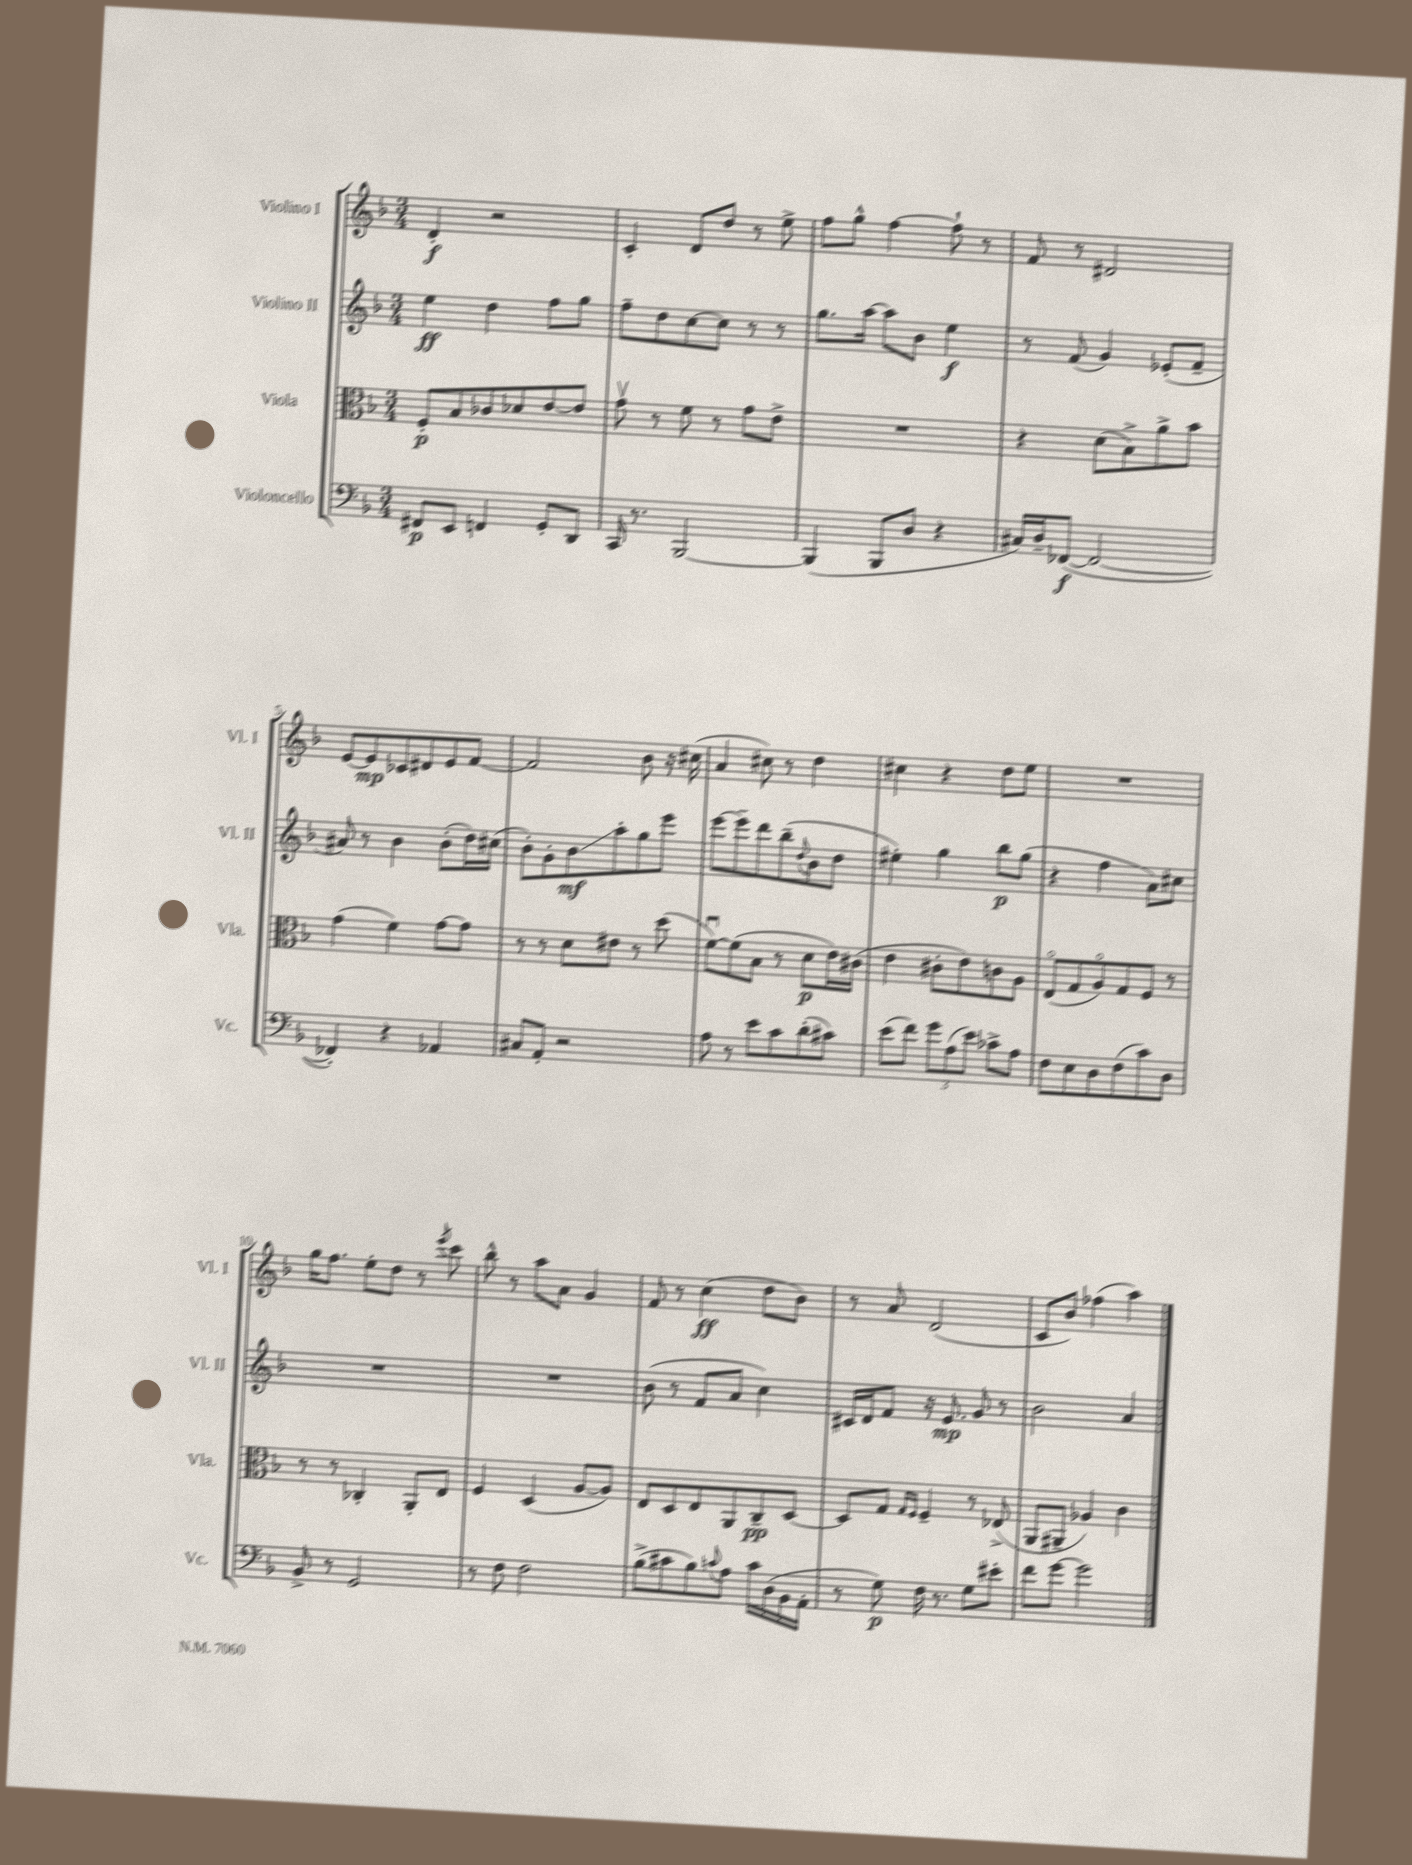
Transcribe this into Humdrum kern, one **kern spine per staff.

**kern	**kern	**kern	**kern
*staff4	*staff3	*staff2	*staff1
*clefF4	*clefC3	*clefG2	*clefG2
*k[b-]	*k[b-]	*k[b-]	*k[b-]
*M3/4	*M3/4	*M3/4	*M3/4
8FF#	8F'	4ee	4d'
8EE	8B-	.	.
4FF	8c-	4dd	2r
.	8d-	.	.
8GG'	[8e	8ff	.
8DD	8e]	8gg	.
=	=	=	=
16CC	8gv	8ff~	4c'
8.r	.	.	.
.	8r	8dd	.
[2BBB-	8f	[8cc	8d
.	8r	8cc]	8dd
.	8g	8r	8r
.	8e^	8r	8ee^
=	=	=	=
(4BBB-]	2.r	8.gg	8ff
.	.	.	8gg^^
.	.	[16aa	.
8BBB-	.	8aa]	[4ff
8D	.	8b-	.
4r	.	4ee	8ff`]
.	.	.	8r
=	=	=	=
16C#)	4r	8r	8f
16D~	.	.	.
([8FF-	.	(8f	8r
2FF-_	(8d	4g)	2d#
.	8B-^)	.	.
.	8a^	(8e-'	.
.	8b-	8f~	.
=	=	=	=
4FF-'])	(4g	8a#)	[8e
.	.	8r	8e]
4r	4f)	4b-	8c-
.	.	.	8d#
4AA-	[8g	(8b-'	8e
.	8g]	16dd)	[8f
.	.	(16cc#	.
=	=	=	=
8C#	8r	8b-')	2f]
8AA'	8r	8g'	.
2r	8d	8b-	.
.	8e#	8aa'	.
.	8r	8gg	8b-
.	(8dd	8eee	16r
.	.	.	(16cc#
=	=	=	=
8A	[8fu)	[8eee	4a
8r	(8f]	8eee~]	.
8e	8B-	8ddd	8cc#)
8c	8r	(8bb-~	8r
.	.	8qqdd	.
(8d'	8d	8b-	4dd
8c#)	16e)	8dd	.
.	(16c#	.	.
=	=	=	=
(8e	4e	4ee#')	4cc#
8f)	.	.	.
12g	8c#'	4gg	4r
(12A	.	.	.
.	8e)	.	.
12e)	.	.	.
8c-^	8c	8bb-	8dd
8A	8A	(8gg	8ee
=	=	=	=
8F	(8Eo	4r	2.r
8E	8G	.	.
8D	8Ao)	4ff	.
(8F	8G	.	.
8c)	8F	8a)	.
8D	8r	8cc#	.
=	=	=	=
8BB-^	8r	2.r	16gg
.	.	.	8.ff
8r	8r	.	.
2GG	4C-'	.	8ee'
.	.	.	8dd
.	8AA'	.	8r
.	.	.	8qeee
.	8E	.	8ccc
=	=	=	=
8r	4F	2.r	8bb-^^
8F	.	.	8r
2F	(4D	.	8aa
.	.	.	8a
.	[8A	.	4g
.	8A])	.	.
=	=	=	=
(8B-^	8E	(8b-	8f
8c#	8D	8r	8r
8B-)	8E	8f	(4cc
8qqc	.	.	.
8A	8AA	8a	.
16c	8C~	4cc)	8dd
(16D	.	.	.
16BB-	[8D	.	8b-)
16AA'	.	.	.
=	=	=	=
8r	8D]	16c#	8r
.	.	16d	.
8G)	8G	8f	8a
.	16qqG	.	.
.	16qqF	.	.
16F	4F~	16r	(2d
8.r	.	8.e	.
8G	8r	8g	.
8e#'	(8E-^	8r	.
=	=	=	=
8f	8AA	2b-	8c
[8g	8AA#~	.	8b-)
2g]	4A-)	.	(4ff-
.	4c	4a	4aa)
==	==	==	==
*-	*-	*-	*-
